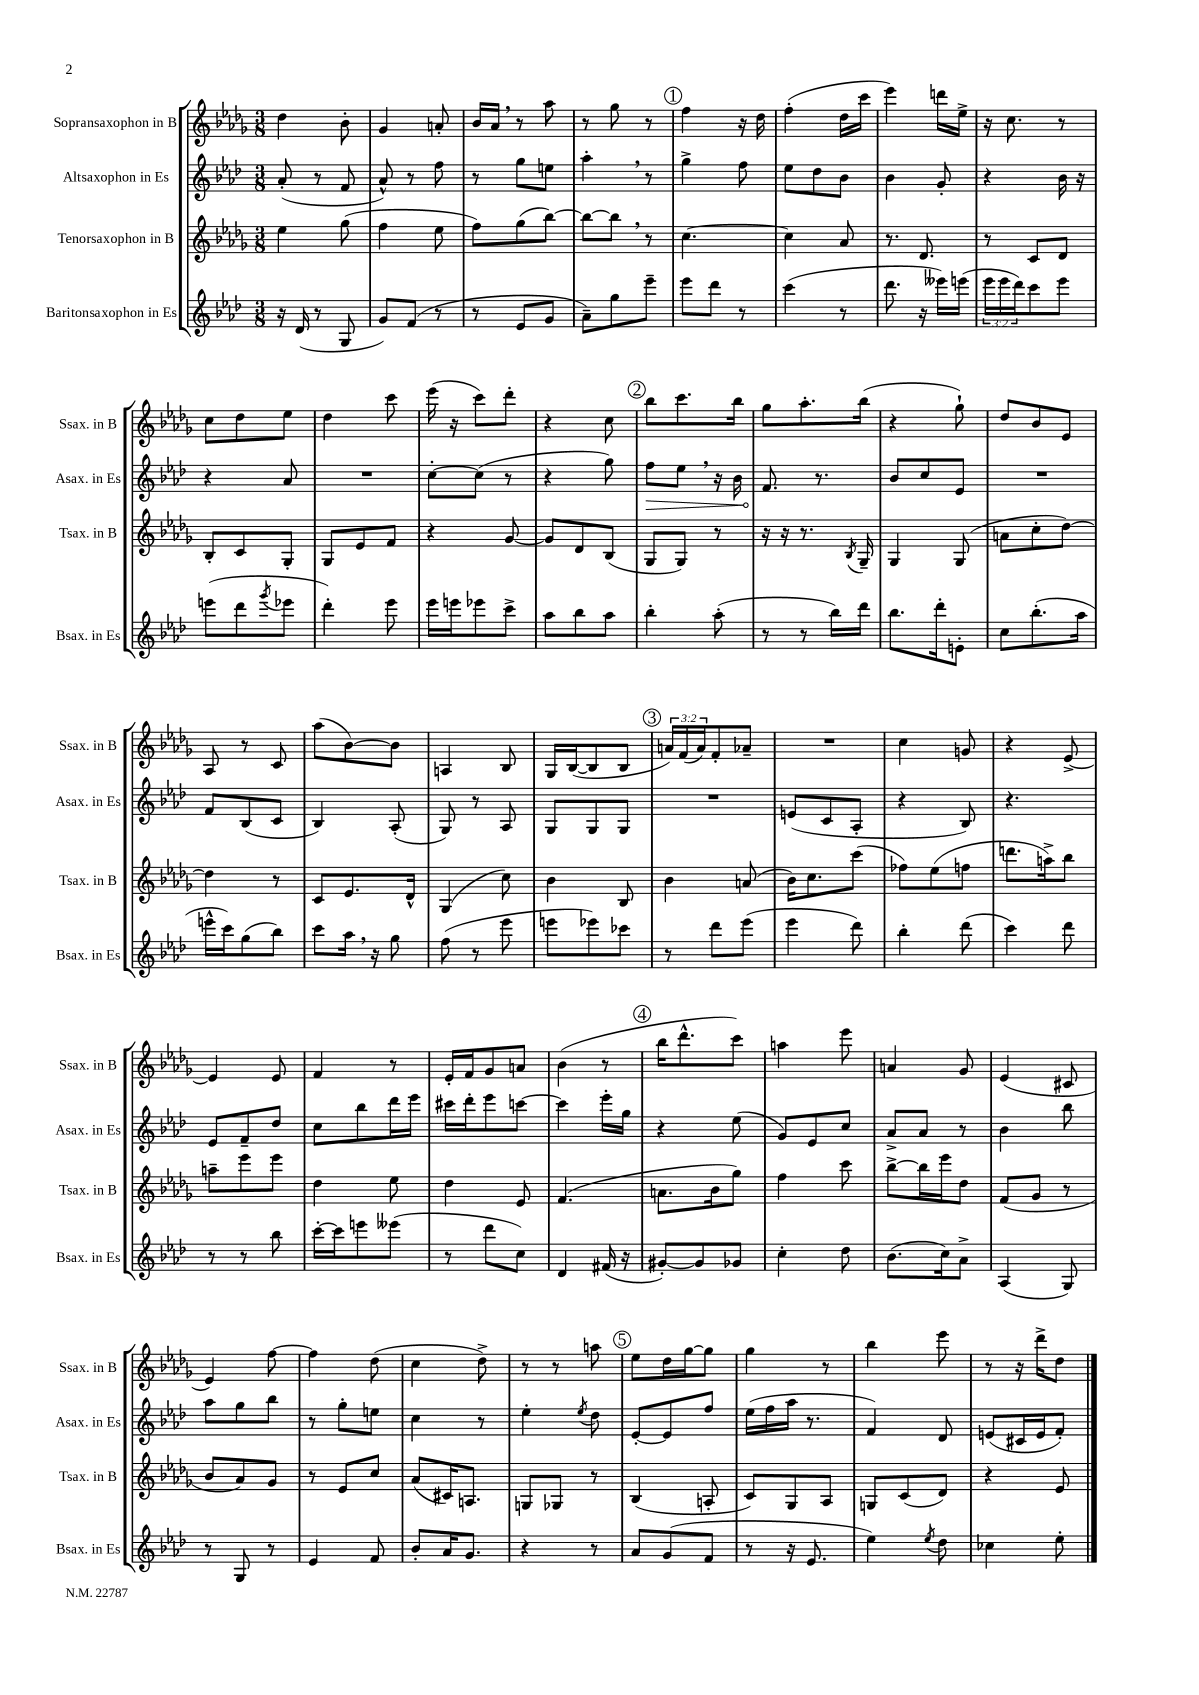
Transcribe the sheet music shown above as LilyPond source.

<<
\new StaffGroup <<
\new Staff = "s0" \with { instrumentName = "Sopransaxophon in B" shortInstrumentName = "Ssax. in B" } {
    \clef treble \key des \major \numericTimeSignature \time 3/8 \override Staff.TupletNumber.text = #tuplet-number::calc-fraction-text
    des''4 bes'8-. |
    ges'4 a'8-. |
    bes'16 aes'16 \breathe r8 aes''8 |
    r8 ges''8 r8 |
    \mark \markup { \circle "1" } f''4 r16 des''16 |
    f''4-.( des''16 c'''16 |
    ees'''4) d'''16 ees''16-> |
    r16 c''8. r8 |
    c''8 des''8 ees''8 |
    des''4 c'''8 |
    ees'''16( r16 c'''8) des'''8-. |
    r4 c''8 |
    \mark \markup { \circle "2" } bes''8 c'''8. bes''16 |
    ges''8 aes''8.-. bes''16( |
    r4 ges''8-!) |
    des''8 bes'8 ees'8 |
    aes8 r8 c'8 |
    aes''8( bes'8~) bes'8 |
    a4 bes8 |
    ges16 bes16~( bes8 bes8 |
    \mark \markup { \circle "3" } \tuplet 3/2 { a'16) f'16( a'16) } f'8-. aes'8-- |
    R4. |
    c''4 g'8 |
    r4 ees'8~-> |
    ees'4 ees'8 |
    f'4 r8 |
    ees'16-. f'16 ges'8 a'8 |
    bes'4( r8 |
    \mark \markup { \circle "4" } bes''16 des'''8.-^ c'''8) |
    a''4 ees'''8 |
    a'4 ges'8 |
    ees'4( cis'8 |
    ees'4) f''8~ |
    f''4 des''8( |
    c''4 des''8->) |
    r8 r8 a''8 |
    \mark \markup { \circle "5" } ees''8 des''16 ges''16~ ges''8 |
    ges''4 r8 |
    bes''4 ees'''8 |
    r8 r16 des'''16-> des''8 \bar "|." |
}
\new Staff = "s1" \with { instrumentName = "Altsaxophon in Es" shortInstrumentName = "Asax. in Es" } {
    \clef treble \key aes \major \numericTimeSignature \time 3/8
    aes'8-.( r8 f'8 |
    aes'8-^) r8 f''8 |
    r8 g''8 e''8 |
    aes''4-. \breathe r8 |
    \mark \markup { \circle "1" } g''4-> f''8 |
    ees''8 des''8 bes'8 |
    bes'4 g'8-. |
    r4 bes'16 r16 |
    r4 aes'8 |
    R4. |
    c''8~-. c''8( r8 |
    r4 g''8) |
    \mark \markup { \circle "2" } \once \override Hairpin.circled-tip = ##t f''8\> ees''8 \breathe r16 bes'16 |
    f'8.\! r8. |
    bes'8 c''8 ees'8 |
    R4. |
    f'8 bes8( c'8 |
    bes4) aes8-.( |
    g8) r8 aes8 |
    g8 g8 g8 |
    \mark \markup { \circle "3" } R4. |
    e'8( c'8 aes8-. |
    r4 bes8) |
    r4. |
    ees'8 f'8-- des''8 |
    c''8 bes''8 des'''16 ees'''16 |
    cis'''16 des'''16-. ees'''8 c'''8~ |
    c'''4 ees'''16-. g''16 |
    \mark \markup { \circle "4" } r4 ees''8( |
    g'8) ees'8 c''8 |
    aes'8-> aes'8 r8 |
    bes'4 bes''8 |
    aes''8 g''8 bes''8 |
    r8 g''8-. e''8 |
    c''4 r8 |
    ees''4-. \acciaccatura { ees''8 } des''8 |
    \mark \markup { \circle "5" } ees'8~-. ees'8 f''8 |
    ees''16( f''16 aes''16 r8. |
    f'4) des'8 |
    e'8( cis'16 e'16 f'8-.) \bar "|." |
}
\new Staff = "s2" \with { instrumentName = "Tenorsaxophon in B" shortInstrumentName = "Tsax. in B" } {
    \clef treble \key des \major \numericTimeSignature \time 3/8
    ees''4 ges''8( |
    f''4 ees''8 |
    f''8) ges''8( bes''8~) |
    bes''8~ bes''8 \breathe r8 |
    \mark \markup { \circle "1" } c''4.~ |
    c''4 aes'8 |
    r8. des'8. |
    r8 c'8 des'8 |
    bes8-. c'8 ges8-. |
    ges8 ees'8 f'8 |
    r4 ges'8~ |
    ges'8 des'8 bes8( |
    \mark \markup { \circle "2" } ges8 ges8) r8 |
    r16 r16 r8. \acciaccatura { bes8 } ges16-- |
    ges4 ges8( |
    a'8 c''8-. des''8~) |
    des''4 r8 |
    c'8 ees'8. des'16-^ |
    ges4( c''8) |
    bes'4 bes8 |
    \mark \markup { \circle "3" } bes'4 a'8( |
    bes'16) c''8. c'''8( |
    fes''8) ees''8( f''8 |
    d'''8. a''16->) bes''8 |
    a''8-- ees'''8 ees'''8 |
    des''4 ees''8 |
    des''4 ees'8 |
    f'4.( |
    \mark \markup { \circle "4" } a'8. bes'16 ges''8) |
    f''4 c'''8 |
    bes''8~-> bes''16 ees'''16 des''8 |
    f'8( ges'8 r8 |
    bes'8 aes'8) ges'8 |
    r8 ees'8 c''8 |
    aes'8( cis'16) a8. |
    g8 ges8 r8 |
    \mark \markup { \circle "5" } bes4( a8-. |
    c'8) ges8 aes8 |
    g8 c'8( des'8) |
    r4 ees'8 \bar "|." |
}
\new Staff = "s3" \with { instrumentName = "Baritonsaxophon in Es" shortInstrumentName = "Bsax. in Es" } {
    \clef treble \key aes \major \numericTimeSignature \time 3/8 \override Staff.TupletNumber.text = #tuplet-number::calc-fraction-text
    r16 des'16( r8 g8 |
    g'8) f'8( r8 |
    r8 ees'8 g'8 |
    aes'8--) g''8 ees'''8-- |
    \mark \markup { \circle "1" } ees'''8 des'''8 r8 |
    c'''4( r8 |
    des'''8. r16 eeses'''16) e'''16( |
    \tuplet 3/2 { ees'''16 ees'''16 des'''16) } c'''8 ees'''8 |
    e'''8( des'''8 \acciaccatura { g'''8 } ees'''8 |
    des'''4-.) ees'''8 |
    ees'''16 e'''16 ees'''8 c'''8-> |
    aes''8 bes''8 aes''8 |
    \mark \markup { \circle "2" } bes''4-. aes''8-.( |
    r8 r8 bes''16) des'''16 |
    bes''8. des'''16-. e'8-. |
    c''8 bes''8.-.( aes''16 |
    e'''16-^ c'''16) g''8( bes''8) |
    c'''8 aes''16 \breathe r16 g''8 |
    f''8( r8 ees'''8 |
    e'''8 ees'''8) ces'''8 |
    \mark \markup { \circle "3" } r8 des'''8 ees'''8( |
    ees'''4 des'''8) |
    bes''4-. des'''8( |
    c'''4) des'''8 |
    r8 r8 bes''8 |
    c'''16~-. c'''16 e'''8 eeses'''8( |
    r8 des'''8 c''8) |
    des'4 fis'16( r16 |
    \mark \markup { \circle "4" } gis'8~-.) gis'8 ges'8 |
    c''4-. des''8 |
    bes'8.( c''16) aes'8-> |
    aes4( g8) |
    r8 g8 r8 |
    ees'4 f'8 |
    bes'8-. aes'16 g'8. |
    r4 r8 |
    \mark \markup { \circle "5" } aes'8 g'8( f'8 |
    r8 r16 ees'8. |
    ees''4) \acciaccatura { ees''8 } des''8 |
    ces''4 ees''8-. \bar "|." |
}
>>
>>
\layout { \context { \Score \remove "Bar_number_engraver" } }
